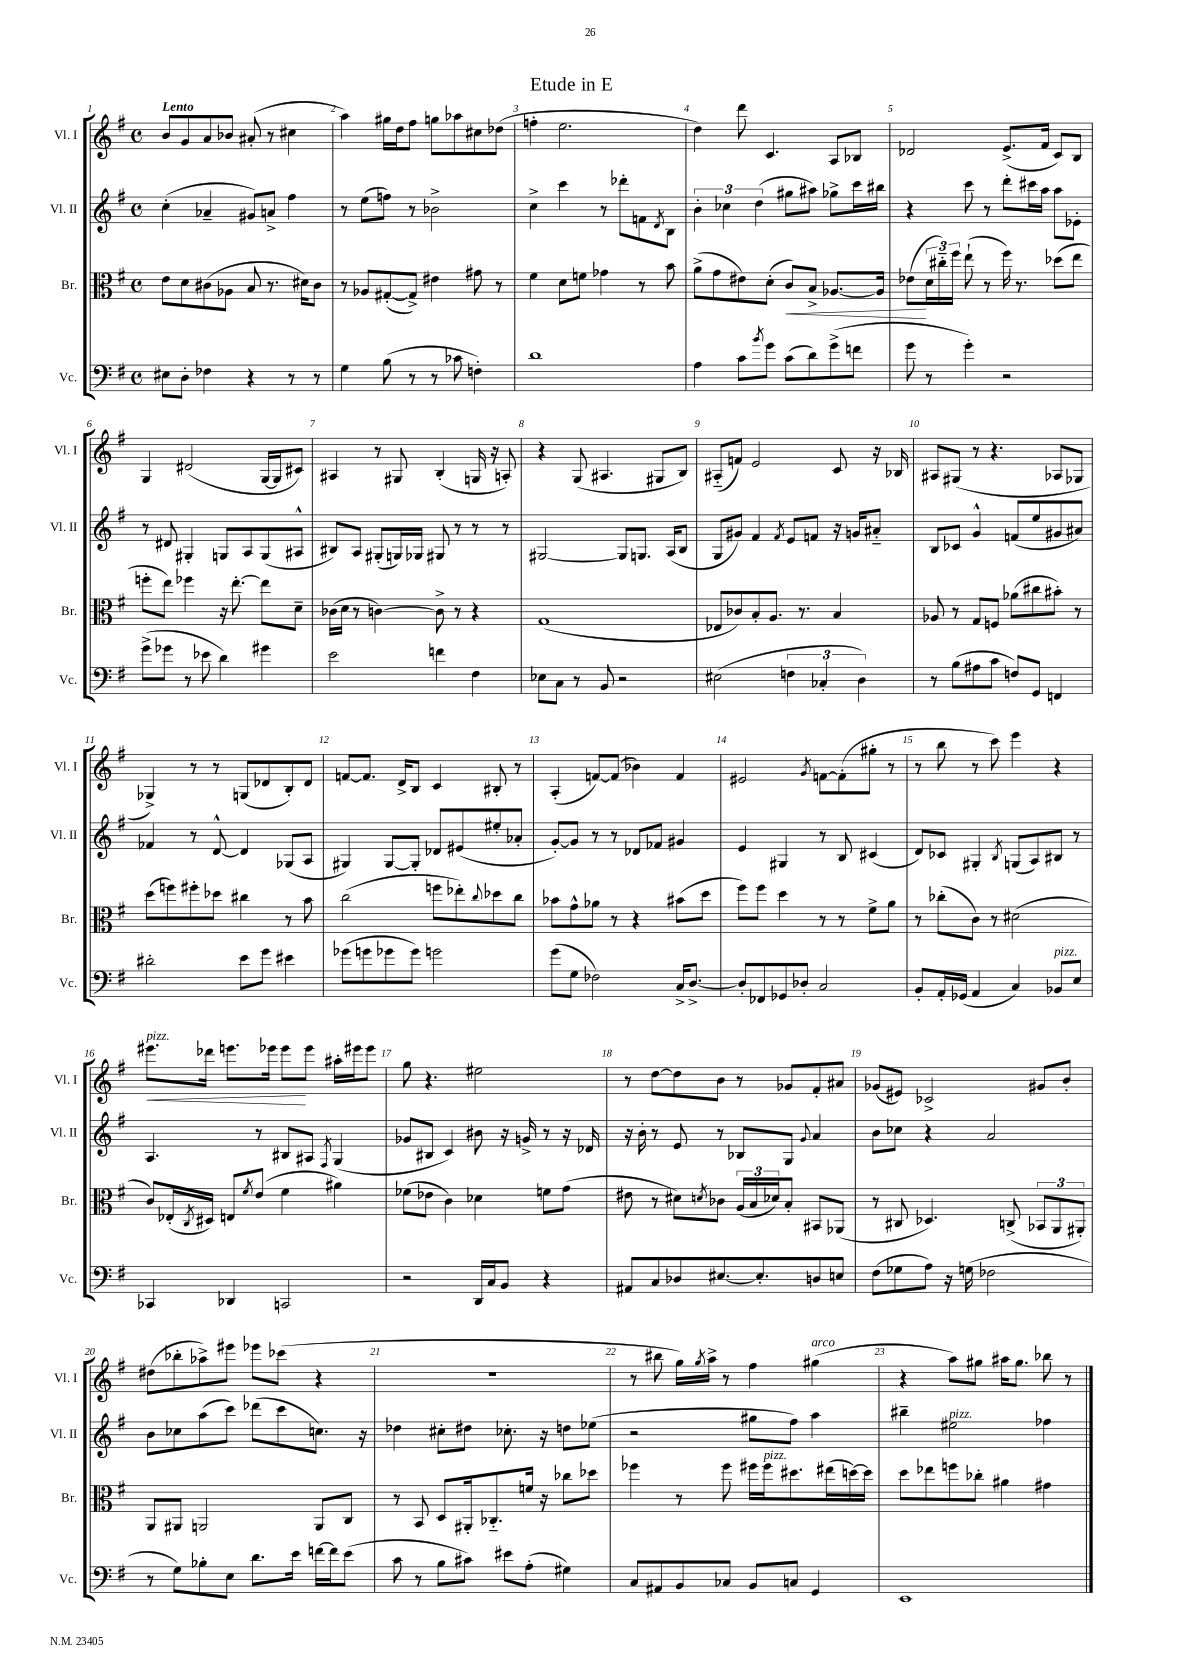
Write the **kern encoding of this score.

**kern	**kern	**kern	**kern
*staff4	*staff3	*staff2	*staff1
*clefF4	*clefC3	*clefG2	*clefG2
*k[f#]	*k[f#]	*k[f#]	*k[f#]
*M4/4	*M4/4	*M4/4	*M4/4
*met(c)	*met(c)	*met(c)	*met(c)
8E#	8e	(4cc'	8b
8D'	8d	.	8g
4F-	(8c#	4a-~	8a
.	8A-	.	8b-
4r	8B	8g#)	(8a#'
.	8.r	8a^	8r
8r	.	4ff#	4cc#
.	16d#)	.	.
8r	8c#	.	.
=	=	=	=
4G	8r	8r	4aa)
.	8A-	(8ee	.
(8B	([8G#'	8ff)	16gg#
.	.	.	16dd
8r	8G#^])	8r	8ff#
8r	4e#	2b-^	8gg
8c-	.	.	8aa-
4F')	8g#	.	8cc#
.	8r	.	(8dd-
=	=	=	=
1d	4f#	4cc^	4ff'
.	8d	4ccc	2.ee
.	8f	.	.
.	4g-	8r	.
.	.	8ddd-'	.
.	8r	8f	.
.	.	8qd	.
.	8b	8B	.
=	=	=	=
4A	(8a^	6b'	4dd)
.	8g	.	.
.	.	6cc-	.
8c	8e#)	.	8ddd
.	.	(6dd	.
8qb	.	.	.
8g	(8d'	.	4.c
(8c	8c)	8gg#	.
8d)	8B^	8aa#)	.
(8g^	[8.A-	8gg-^	8A
8f	.	16ccc	8B-
.	16A-]	16bb#	.
=	=	=	=
8g	(8e-	4r	2d-
8r	24d	.	.
.	24cc#'~)	.	.
.	24ff#	.	.
4g')	(8ee`	8ccc	.
.	8r	8r	.
2r	16ff#)	8ddd'	(8.e^
.	8.r	.	.
.	.	16ccc#	.
.	.	16aa	16f#
.	(8dd-	8aa	8c)
.	8ee	8e-'	8B
=	=	=	=
(8g^	8ff'	8r	4G
8g-	8ee)	8d#	.
8r	4ff-	4G#'	(2d#
8e-	.	.	.
4d)	16r	8G	.
.	[8.ee'	.	.
.	.	8A	.
4g#	8ee]	(8G	[16G
.	.	.	16G]
.	8d~	8A#^^	8c#)
=	=	=	=
2e	(16c-	8B#)	4A#
.	16d	.	.
.	8r	8A	.
.	[4c)	(8G#'	8r
.	.	16G)	8G#
.	.	16G-	.
4f	8c^]	8G#	(4B'
.	8r	8r	.
4F#	4r	8r	16G
.	.	.	16r
.	.	8r	8A')
=	=	=	=
8E-	(1G	[2G#	4r
8C	.	.	.
8r	.	.	(8G
8BB	.	.	4.A#
2r	.	8G#]	.
.	.	8.G	.
.	.	.	8G#
.	.	(16A	.
.	.	8B	8B)
=	=	=	=
(2E#	8E-	8G	(8A#'~
.	8c-)	8g#)	8f)
.	8B'	4f#	2e
.	8.A	.	.
.	.	8qf#	.
6F	.	8e	.
.	8.r	.	.
.	.	8f	.
6C-'	.	.	.
.	4B	16r	8c
.	.	16g	.
6D)	.	.	.
.	.	8a#'~	16r
.	.	.	16B-
=	=	=	=
8r	8A-	8B	8A#
(8B	8r	8c-	(8G#
8A#	8G	4g^^	8r
8c	8F	.	4.r
8F)	(8a-	(8f	.
8GG	8cc#	8ee	.
4FF	8b#')	8g#	8A-
.	8r	8a#)	8G-
=	=	=	=
2d#'	(8dd	4f-	4G-^)
.	8ff)	.	.
.	8ff#'	8r	8r
.	8dd-	[8d^^	8r
8e	4cc#	4d]	(8G
8g	.	.	8d-
4e#	8r	(8G-	8B')
.	8b	8A	8d-
=	=	=	=
(8g-	(2cc	4G#)	[8f
8g	.	.	8.f]
8g-	.	[8G#	.
.	.	.	16d^
8g-)	.	8G#']	8B
2g	8ff	8d-	4c
.	8ee-')	(8e#	.
.	8qqcc	.	.
.	8dd-	8ee#'	8B#'
.	8cc	8a-'	8r
=	=	=	=
(8g	8b-	[8g')	(4A'
8G	8g^^	8g]	.
2F-)	8a-	8r	[8f)
.	8r	8r	(8f]
.	4r	8d-	4b-)
.	.	8f-	.
16C^	(8b#	4g#	4f
[8.D^	.	.	.
.	8dd	.	.
=	=	=	=
8D']	8ff#)	4e	2e#
8FF-	8ff#	.	.
8GG-	4dd	4G#	.
8D-'	.	.	.
.	.	.	8qg
2C	8r	8r	[8f
.	8r	8B	(8f']
.	8f#^	(4c#	8gg#'
.	8a	.	8r
=	=	=	=
8BB'	8r	8d)	8r
16AA'	(8cc-'	8c-	8bb
(16GG-	.	.	.
4AA	8c)	4G#'	8r
.	8r	.	8ccc)
.	.	8qB	.
4C)	(2d#	(8G	4eee
.	.	8A)	.
8BB-	.	8B#	4r
8E	.	8r	.
=	=	=	=
4CC-	8c)	4.A	8.eee#
.	(16E-'	.	.
.	8qC	.	.
.	16D#)	.	16ddd-
4DD-	8E	.	8.eee
.	8qf#	.	.
.	(8e	8r	.
.	.	.	16eee-
2CC	4f#	8B#	8eee-
.	.	8A#	8eee-
.	.	8qF#	.
.	4a#)	(4G	16aa#'
.	.	.	16eee#
.	.	.	8eee#
=	=	=	=
2r	(8f-	8g-	8gg
.	8e-	8B#	4.r
.	4c)	4c)	.
16DD	4d-	8b#	2ee#
16C	.	.	.
8BB	.	16r	.
.	.	16g^	.
4r	8f	8r	.
.	(8g	16r	.
.	.	16d-	.
=	=	=	=
8AA#	8e#	16r	8r
.	.	16b'	.
8C	8r	8r	[8dd
8D-	8d#)	8e	8dd]
.	8qd	.	.
[8.E#	8c-	8r	8b
.	(24A	8B-	8r
.	24B	.	.
8.E#']	.	.	.
.	24d-)	.	.
.	8B'	8G	8g-
.	.	8qqg	.
8D	8BB#	4a	8f#'
8E	(8AA-	.	8a#
=	=	=	=
(8F#	8r	8b	(8g-
8G-	8C#	8cc-	8e#)
8A)	4.D-)	4r	2c-^
16r	.	.	.
(16G	.	.	.
2F-	.	2a	.
.	(8C^	.	.
.	12BB-	.	8g#
.	12AA	.	.
.	.	.	8b'
.	12AA#')	.	.
=	=	=	=
8r	8AA	8b	(8dd#
8G)	8AA#	8cc-	8bb-'
8B-'	2AA	(8aa	8aa-^)
8E	.	8ccc)	8eee#
8.d	.	(8ddd-	8eee-
.	.	8ccc	(8ccc-
16e	.	.	.
[16f	8AA	8.cc)	4r
16f]	.	.	.
(8e	8C	.	.
.	.	16r	.
=	=	=	=
8c	8r	4dd-	1r
8r	8BB	.	.
8B	8D	8cc#'	.
8c#)	16AA#'	8dd#	.
.	8.C-'~	.	.
8e#	.	8.cc-'	.
(8A'	16f	.	.
.	16r	16r	.
4G#)	8cc-	8dd	.
.	8dd-	(8ee-	.
=	=	=	=
8C	4ff-	2r	8r
8AA#	.	.	8bb#
8BB	8r	.	16gg)
.	.	.	8qgg
.	.	.	16aa^
8C-	8ff-	.	8r
8BB	16ff#	8gg#	4ff#
.	16ff#	.	.
8C	8.dd#	8ff#)	.
4GG	.	4aa	(4gg#
.	(16ee#	.	.
.	[16dd)	.	.
.	16dd]	.	.
=	=	=	=
1EE	8dd	4bb#~	4r
.	8ee-	.	.
.	8ff	2ee#	8aa)
.	8cc-'	.	8gg#
.	4a#	.	16aa#
.	.	.	8.gg#
.	4g#	4ff-	8bb-
.	.	.	8r
==	==	==	==
*-	*-	*-	*-
